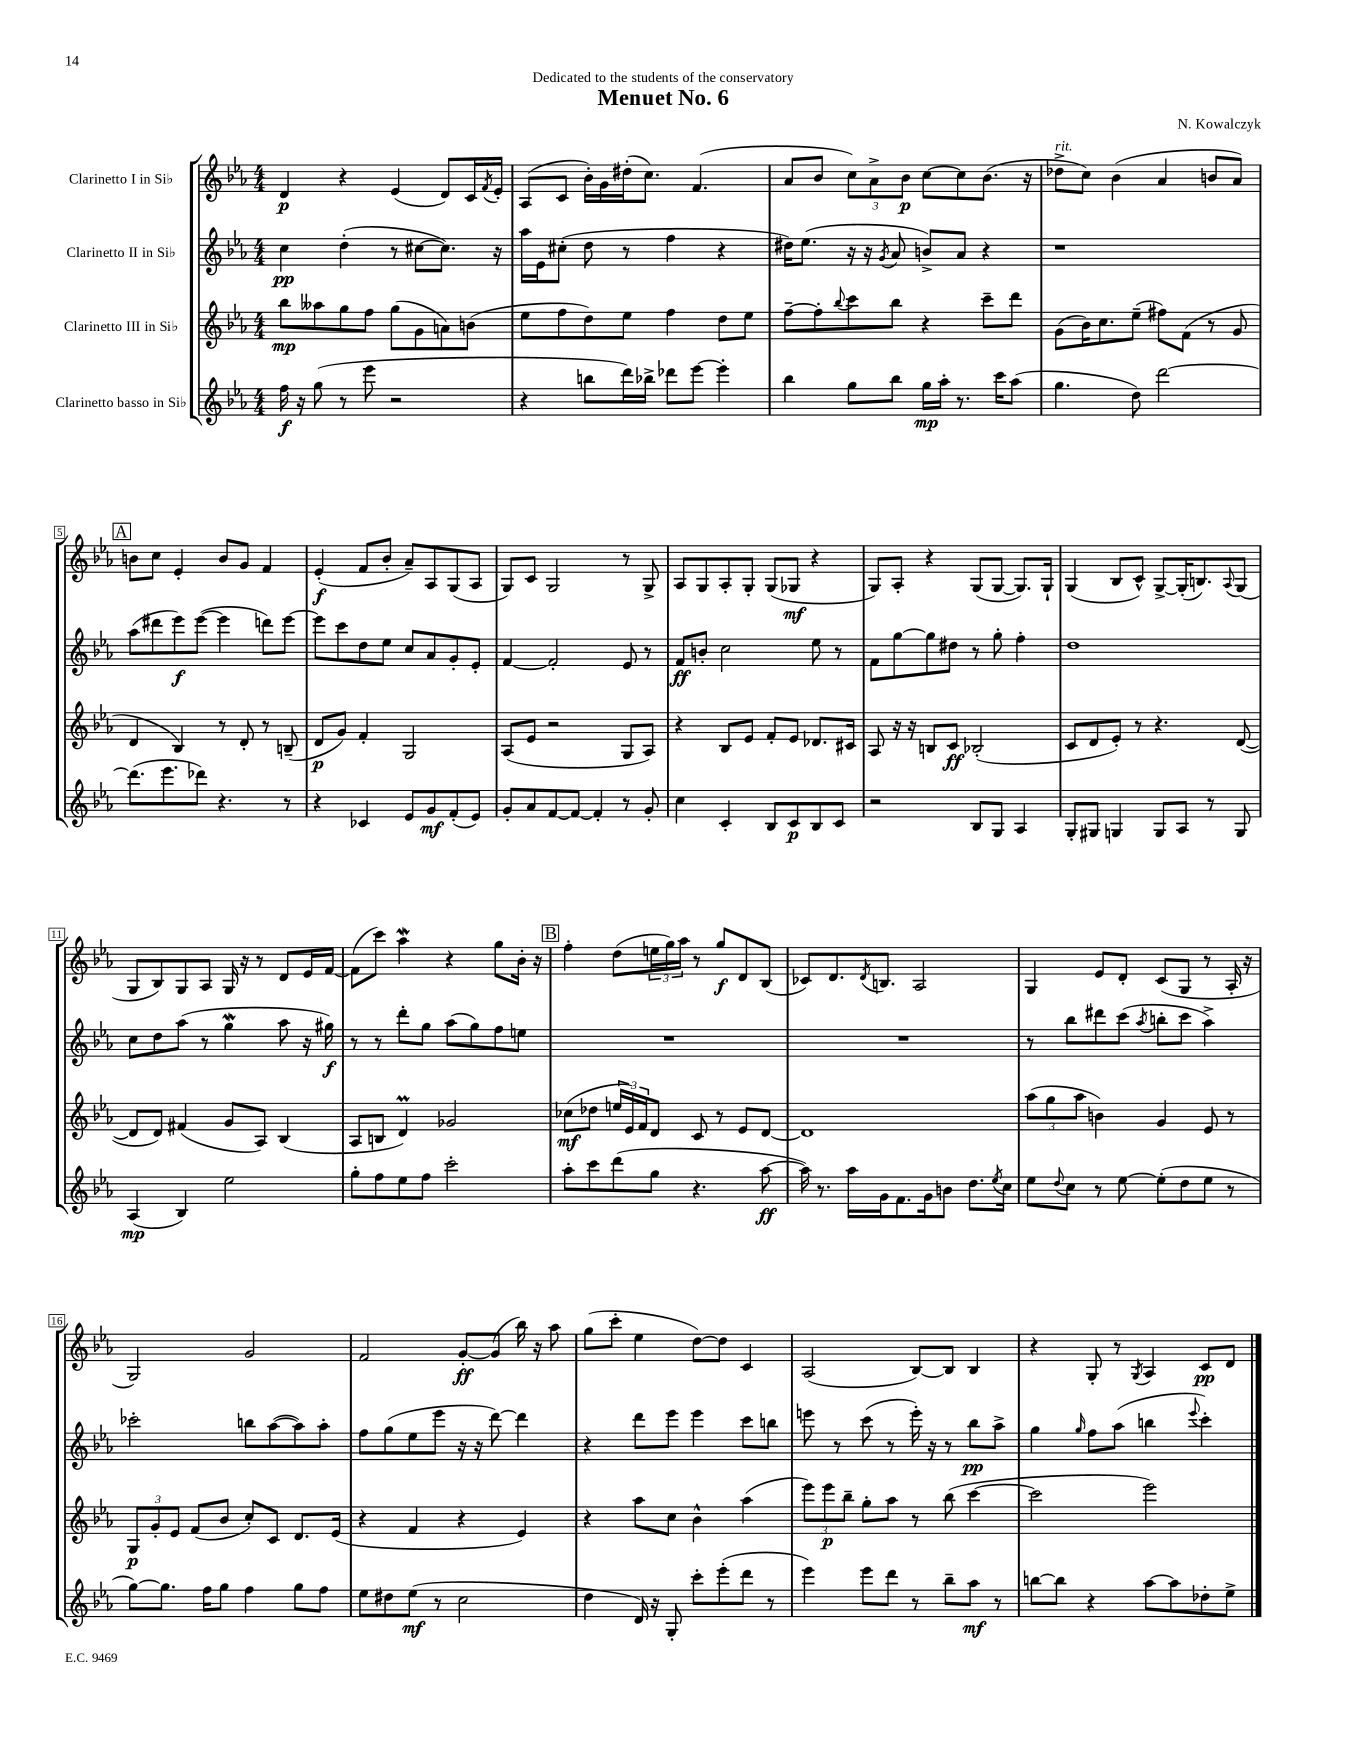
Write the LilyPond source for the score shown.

\header { title = "Menuet No. 6" composer = "N. Kowalczyk" dedication = "Dedicated to the students of the conservatory" }
<<
\new StaffGroup <<
\new Staff = "s0" \with { instrumentName = "Clarinetto I in Sib" } {
    \clef treble \key ees \major \numericTimeSignature \time 4/4
    d'4\p r4 ees'4( d'8) c'16 \acciaccatura { f'8 } ees'16-. |
    aes8( c'8 bes'16-.) g'16 dis''16-.( c''8.) f'4.( |
    aes'8 bes'8 \tuplet 3/2 { c''8) aes'8-> bes'8\p } c''8~ c''8 bes'8.( r16 |
    des''8->^\markup { \italic "rit." } c''8) bes'4( aes'4 b'8 aes'8) |
    \mark \markup { \box "A" } b'8 c''8 ees'4-. b'8 g'8 f'4 |
    ees'4-.\f( f'8 bes'8-. aes'8--) aes8 g8( aes8 |
    g8) c'8 g2 r8 g8-> |
    aes8 g8 aes8-. g8-. g8( ges8\mf r4 |
    g8) aes8-. r4 g8( g8~ g8.) g16-! |
    g4( bes8 c'8-^) g8~-> g16-.( b8.) \appoggiatura { aes8 } g8( |
    g8 bes8) g8 aes8 g16 r16 r8 d'8 ees'16 f'16~ |
    f'8( c'''8) aes''4\mordent r4 g''8 bes'16-. r16 |
    \mark \markup { \box "B" } f''4-. d''8( \tuplet 3/2 { e''16 g''16) aes''16 } r8 g''8\f d'8 bes8( |
    ces'8) d'8. \acciaccatura { d'8 } b8. aes2 |
    g4 ees'8 d'8-. c'8( g8 r8 aes16-. r16 |
    g2) g'2 |
    f'2 g'8~-.\ff g'8( bes''16) r16 aes''8 |
    g''8( c'''8-. ees''4 d''8~) d''8 c'4 |
    aes2( bes8~) bes8 bes4 |
    r4 g8-. r8 \acciaccatura { g8 } aes4 c'8\pp d'8 \bar "|." |
}
\new Staff = "s1" \with { instrumentName = "Clarinetto II in Sib" } {
    \clef treble \key ees \major \numericTimeSignature \time 4/4
    c''4\pp d''4-.( r8 cis''8~ cis''8.) r16 |
    aes''16 ees'16 cis''8-.( d''8 r8 f''4 r4 |
    dis''16) ees''8.( r16 r16 \acciaccatura { g'8 } aes'8 b'8->) aes'8 r4 |
    r1 |
    \mark \markup { \box "A" } aes''8( dis'''8 ees'''8\f) ees'''8~( ees'''4 d'''8) ees'''8~ |
    ees'''8 c'''8 d''8 ees''8 c''8 aes'8 g'8-. ees'8-. |
    f'4~ f'2-. ees'8 r8 |
    f'8\ff b'8-. c''2 ees''8 r8 |
    f'8 g''8~ g''8 dis''8 r8 g''8-. f''4-. |
    d''1 |
    c''8 d''8 aes''8( r8 g''4\mordent aes''8 r16 gis''16\f) |
    r8 r8 d'''8-. g''8 aes''8( g''8) f''8 e''8 |
    \mark \markup { \box "B" } R1 |
    R1 |
    r8 bes''8 dis'''8 c'''8( \acciaccatura { aes''8 } b''8-. c'''8 aes''4->) |
    ces'''2-. b''8 aes''8~( aes''8) aes''8-. |
    f''8 g''8( ees''8 ees'''8 r16 r16 d'''8~) d'''4 |
    r4 d'''8 ees'''8 ees'''4 c'''8 b''8 |
    e'''8 r8 c'''8( r8 e'''16-.) r16 r8 bes''8\pp aes''8-> |
    g''4 \grace { g''16 } f''8 aes''8( b''4 \appoggiatura { ees'''8 } c'''4-.) \bar "|." |
}
\new Staff = "s2" \with { instrumentName = "Clarinetto III in Sib" } {
    \clef treble \key ees \major \numericTimeSignature \time 4/4
    bes''8\mp aeses''8 g''8 f''8 g''8( g'8 a'8) b'8( |
    ees''8 f''8 d''8) ees''8 f''4 d''8 ees''8 |
    f''8~-- f''8-. \appoggiatura { bes''8 } c'''8 bes''8 r4 c'''8-- d'''8 |
    g'8( bes'16) c''8. ees''8--( fis''8) f'8( r8 g'8 |
    \mark \markup { \box "A" } d'4 bes4) r8 d'8-. r8 b8--( |
    d'8\p g'8) f'4-. g2 |
    aes8( ees'8 r2 g8 aes8) |
    r4 bes8 ees'8 f'8-. ees'8 des'8. cis'16 |
    aes8 r16 r16 b8 c'8\ff bes2-.( |
    c'8 d'8 ees'8-.) r8 r4. d'8~( |
    d'8 d'8) fis'4( g'8 aes8) bes4( |
    aes8 b8 d'4\prall) ges'2 |
    \mark \markup { \box "B" } ces''8\mf( des''8 \tuplet 3/2 { e''16 ees'16) f'16 } d'8 c'8 r8 ees'8 d'8~ |
    d'1 |
    \tuplet 3/2 { aes''8( g''8 aes''8 } b'4) g'4 ees'8 r8 |
    \tuplet 3/2 { g8\p g'8-. ees'8 } f'8( bes'8 c''8-.) c'8 d'8. ees'16( |
    r4 f'4 r4 ees'4) |
    r4 aes''8 c''8 bes'4-^ aes''4( |
    \tuplet 3/2 { ees'''8) ees'''8\p bes''8-- } g''8-. aes''8 r8 bes''8( c'''4~ |
    c'''2 ees'''2) \bar "|." |
}
\new Staff = "s3" \with { instrumentName = "Clarinetto basso in Sib" } {
    \clef treble \key ees \major \numericTimeSignature \time 4/4
    f''16\f r16 g''8( r8 ees'''8 r2 |
    r4 b''8 d'''16) bes''16-> des'''8 ees'''8~ ees'''4-. |
    bes''4 g''8 bes''8 g''16\mp aes''16-. r8. c'''16 aes''8( |
    g''4. d''8) d'''2~ |
    \mark \markup { \box "A" } d'''8.( ees'''8. des'''8) r4. r8 |
    r4 ces'4 ees'8 g'8\mf f'8-.( ees'8) |
    g'8-. aes'8 f'8~ f'8~ f'4-. r8 g'8-. |
    c''4 c'4-. bes8 c'8\p bes8 c'8 |
    r2 bes8 g8 aes4 |
    g8-. gis8 g4 g8 aes8 r8 g8 |
    aes4\mp( bes4) ees''2 |
    g''8-. f''8 ees''8 f''8 c'''2-. |
    \mark \markup { \box "B" } aes''8-. c'''8 d'''8( g''8 r4. aes''8~\ff |
    aes''16) r8. aes''16 g'16 f'8. g'16 b'8 d''8. \acciaccatura { ees''8 } c''16 |
    ees''8 \appoggiatura { d''8 } c''8 r8 ees''8~ ees''8-.( d''8 ees''8 r8 |
    g''8~) g''8. f''16 g''8 f''4 g''8 f''8 |
    ees''8 dis''8 ees''8\mf( r8 c''2 |
    d''4 d'16) r16 g8-. c'''8-. ees'''8-.( d'''8 r8 |
    ees'''4) ees'''8 d'''8 r8 bes''8-- aes''8\mf r8 |
    b''8~ b''8 r4 aes''8~ aes''8 des''8-. ees''8-> \bar "|." |
}
>>
>>
\layout { \context { \Score \override BarNumber.stencil = #(make-stencil-boxer 0.1 0.3 ly:text-interface::print) } }
